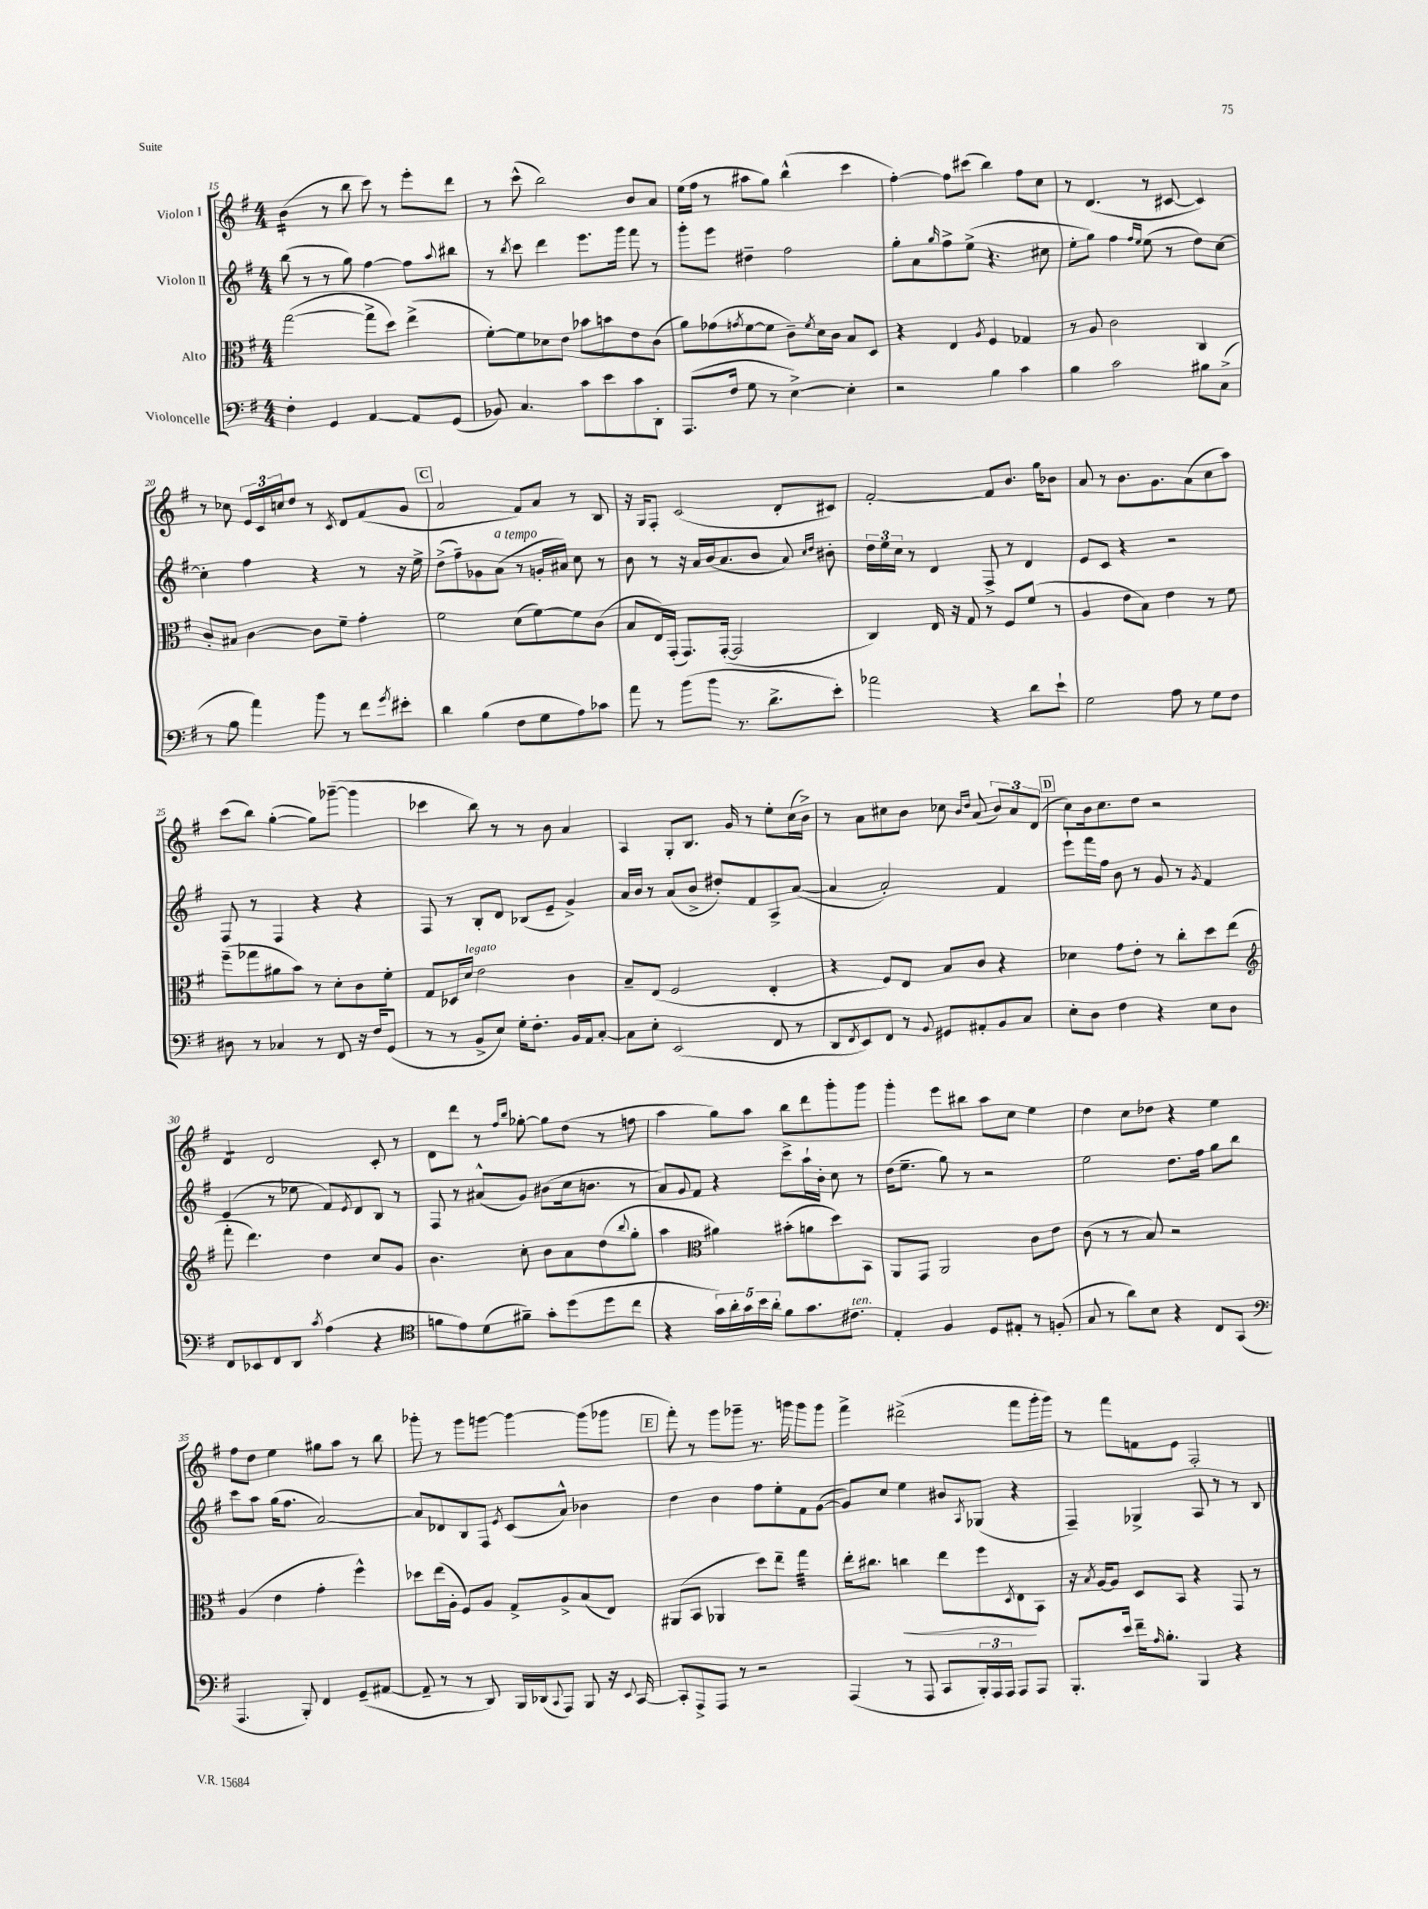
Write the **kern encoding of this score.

**kern	**kern	**kern	**kern
*staff4	*staff3	*staff2	*staff1
*clefF4	*clefC3	*clefG2	*clefG2
*k[f#]	*k[f#]	*k[f#]	*k[f#]
*M4/4	*M4/4	*M4/4	*M4/4
4F#'	([2gg	(8bb	(4b
.	.	8r	.
4GG	.	8r	8r
.	.	8gg)	8bb
[4AA	8gg^]	[4ff#	8ccc)
.	8dd)	.	8r
8AA]	(4ee^	8ff#]	8eee'
.	.	8qqaa	.
(8GG	.	8bb#	8ddd
=	=	=	=
8BB-)	[8f#')	8r	8r
.	.	8qbb	.
4.C	8f#]	8ccc	(8ccc^^
.	8d-	4ddd	2bb)
.	8e	.	.
8c	8b-	8.eee	.
8e	8b	.	.
.	.	16ggg	.
8c	8e	8fff#	8b
8DD'	(8c	8r	8a
=	=	=	=
(8.AAA	8a)	8ggg'	(16ee
.	.	.	16ff#
.	(8g-	8eee	8r
16F#	.	.	.
.	8qg	.	.
8G	[8f#	4dd#~	8aa#
8r	8f#]	.	8gg)
[4E^)	8c~)	2ff#	(4bb^^
.	8qf#	.	.
.	16d	.	.
.	16c	.	.
4E']	8B	.	4ccc
.	8D	.	.
=	=	=	=
2r	4r	8gg'	[4ff#')
.	.	8a	.
.	.	16qqgg	.
.	4E	8ff#^	8ff#]
.	.	(8ee^	(8ccc#
.	8qA	.	.
4B	4F#	4.r	4bb)
4c	4G-	.	8ff#
.	.	8cc#	8cc
=	=	=	=
4B	8r	8ee'	8r
.	8A	8gg)	(4.d
2c	2c	4ff#	.
.	.	16qqff#	.
.	.	16qqee	.
.	.	(8ee	8r
.	.	8r	[8c#
8B#	4C	8dd)	4c#])
(8C^	.	[8cc	.
=	=	=	=
8r	8c'	4cc']	8r
8B	8B#	.	8cc-
4a)	[4c	4ff#	24e
.	.	.	24c
.	.	.	24cc
.	.	.	8dd
8b	8c]	4r	8r
.	.	.	8qc
8r	8f#~	.	8d
8f#	4g'	8r	(8f#
8qg	.	.	.
8e#'	.	16r	8g
.	.	16ee^	.
=	=	=	=
4d	2f#	(8dd^	2a
.	.	8ff#~)	.
(4B	.	8g-	.
.	.	(8a	.
8F#	(8d	8r	8f#)
8G	[8f#)	16g'	8a
.	.	16a#)	.
8A)	8f#]	8cc	8r
8c-	(8c	8r	8B
=	=	=	=
8a	8B	8b	16r
.	.	.	16G
8r	16E)	8r	8F#'
.	(16GG'	.	.
(8b	8.GG)	16r	(2c
.	.	16a	.
8b	.	(16b	.
.	([16GG'	8.a	.
8.r	2GG]	.	.
.	.	8b	.
8.d^	.	.	.
.	.	8a)	8d'
.	.	16qqcc	.
.	.	16qqdd	.
8e')	.	8b#'	8c#)
=	=	=	=
2a-	4C)	24dd	[2f#'
.	.	24ee	.
.	.	24cc	.
.	.	8r	.
.	16E	4d	.
.	16r	.	.
.	8G	.	.
4r	8r	8F#^	8f#]
.	8F#	8r	8.b
8d	(8f#	4d	.
.	.	.	16gg
8e`	8r	.	8b-
=	=	=	=
2G	4A	8e	8a
.	.	8c	8r
.	8e	4r	8.b
.	8B)	.	.
.	.	.	8.g
8A	4e	2r	.
8r	.	.	(8a
8G	8r	.	8cc
8F#	8f#	.	8aa)
=	=	=	=
8D#	(8ff#~	8F#	(8ccc
8r	8gg-	8r	8bb)
4C-	8a#	4F#	([4gg'
.	8b)	.	.
8r	8r	4r	8gg])
8FF#	8d'	.	([8ggg-~
16r	8c	4r	4ggg-]
16F#	.	.	.
(8GG	8f#'	.	.
=	=	=	=
8r	8G	8F#	4ccc-
8r	16D-	8r	.
.	16d	.	.
8BB^	2e	8B'	8bb)
8E)	.	8d	8r
16G'	.	(8B-	8r
8.F#'	.	.	.
.	.	8e~	8b
16BB	4c	4g^)	4a
16AA	.	.	.
[8C'	.	.	.
=	=	=	=
8C]	8B~	16a	4A
.	.	16b	.
8E'	(8E	8r	.
(2EE	2F#	(8a	8G'
.	.	8b^	8.B
.	.	8dd#')	.
.	.	.	16g
.	.	8f#	8r
8FF#	4E'	8A^	8ee'
8r	.	([8a	(16cc
.	.	.	16b^)
=	=	=	=
8DD	4r	4a]	8r
8qFF#	.	.	.
8EE)	.	.	8a
8FF#	8F#)	2a')	8cc#
8r	8E	.	8b
8qqBB	.	.	.
8GG#	8B	.	8cc-
.	.	.	16qqb
.	.	.	16qqdd
8AA#'	8c	.	(8a
8BB	4r	4f#	12b)
.	.	.	12a
8C	.	.	.
.	.	.	(12d
=	=	=	=
8E'	4d-	8eee`	8cc)
8D	.	16fff#	16b
.	.	16ff#	8.cc
4F#	8g	8b	.
.	8e'	8r	8dd
4r	8r	8g	2r
.	8cc'	8r	.
.	.	8qg	.
8E	8dd	4f#	.
8D	(8ee	.	.
=	=	=	=
*	*clefG2	*	*
8FF#	8fff#'	(4e	4d
8EE-	4.ddd)	.	.
8FF#	.	8r	2d
8DD	.	8ee-	.
8qc	.	.	.
(4A	4dd	8f#)	.
.	.	8qe	.
.	.	8d	.
4r	8cc	8B	8c'
.	8g	8r	8r
=	=	=	=
*clefC4	*	*	*
8f	4.b	8F#	8d
8e)	.	8r	8ddd
(8d	.	(8a#^^	8r
.	.	.	16qqff#
.	.	.	16qqbb
8f#~)	8cc'	8g)	[8gg-'
8g'	8b	(8b#	8gg-]
(8dd	8a	16cc	(8dd
.	.	8.b	.
8dd	(8dd	.	8r
.	8qqbb	.	.
8cc	8gg'	8r	8ff
=	=	=	=
4r	4aa	8a)	4aa
.	.	8qqg	.
.	.	8f#	.
*	*clefC3	*	*
20g)	4a#)	4r	8gg)
20a'	.	.	.
20g	.	.	.
.	.	.	8aa
20b	.	.	.
20a'	.	.	.
8f#	(8b#'	8ccc^	8bb
8.g	8a	16aa`	8ddd
.	.	16b'	.
.	8dd)	8cc	8ggg'
8.c#	.	.	.
.	8BB	8r	8ggg
=	=	=	=
4E'	8AA	(16dd	4ggg'
.	.	8.ee~	.
.	8GG	.	.
4F#	2AA	8gg)	8eee
.	.	8r	8bb#
8D	.	2r	8aa
8E#'	.	.	8cc
8r	8c	.	4ee
(8F'	8e	.	.
=	=	=	=
8G	(8c	2ee	4dd
8r	8r	.	.
8a)	8r	.	8cc
8B	8B)	.	8dd-
4r	2r	8.dd	4r
.	.	16ff#	.
8C	.	8gg	4ee
(8GG	.	8bb	.
=	=	=	=
*clefF4	*	*	*
4.AAA	(4A	8ccc	8ff#
.	.	8aa	8dd
.	4e	(16gg	4ee
.	.	8.ff#	.
8BBB')	.	.	.
4FF#	4g'	[2a)	8gg#
.	.	.	8aa
(8GG~	4ff#^^)	.	8r
[8AA#	.	.	8bb
=	=	=	=
8AA#~]	8dd-	8a]	8ggg-'
8r	(16ee	8d-	8r
.	16A'	.	.
8r	8F#)	8B	8ggg-
8DD)	8A	8F#	[8ggg
.	.	8qe	.
16BBB	8G^	(8c	4ggg_
(16DD-	.	.	.
8qqCC	.	.	.
8AAA)	8A^	8a^^)	.
8BBB	(8B	4b-	(8ggg]
16r	8E)	.	8ggg-
8qqEE	.	.	.
[16CC	.	.	.
=	=	=	=
8CC']	(8AA#	4dd	8fff#')
8AAA^	8BB	.	8r
8AAA	4AA-	4b	8ggg
8r	.	.	8ggg-~
2r	8dd)	8ff#	8.r
.	8ee~	8ee'	.
.	.	.	16ggg
.	4gg	8f#	8ggg
.	.	([8g	8ggg
=	=	=	=
(4AAA	16ee'	8g])	4fff#^
.	8.cc#	.	.
.	.	8cc	.
8r	4cc	4ee	(2ddd#^
8AAA	.	.	.
8CC	8ee	8b#	.
.	.	8qA	.
24BBB')	8ff#	(8G-	.
24AAA	.	.	.
24AAA	.	.	.
.	8qD	.	.
8AAA	8E	4r	8fff#
8AAA	8BB	.	16ggg'
.	.	.	16ggg)
=	=	=	=
8.BBB'	16r	4F#~)	8r
.	8qB	.	.
.	[16A	.	.
.	8A]	.	8fff#
16e	.	.	.
16f#~	8D	4G-^	8f
16qqA	.	.	.
8.B'	.	.	.
.	8BB	.	8e
4BBB	4r	8A	2F#'
.	.	8r	.
4r	8GG	8r	.
.	8r	8B	.
==	==	==	==
*-	*-	*-	*-
